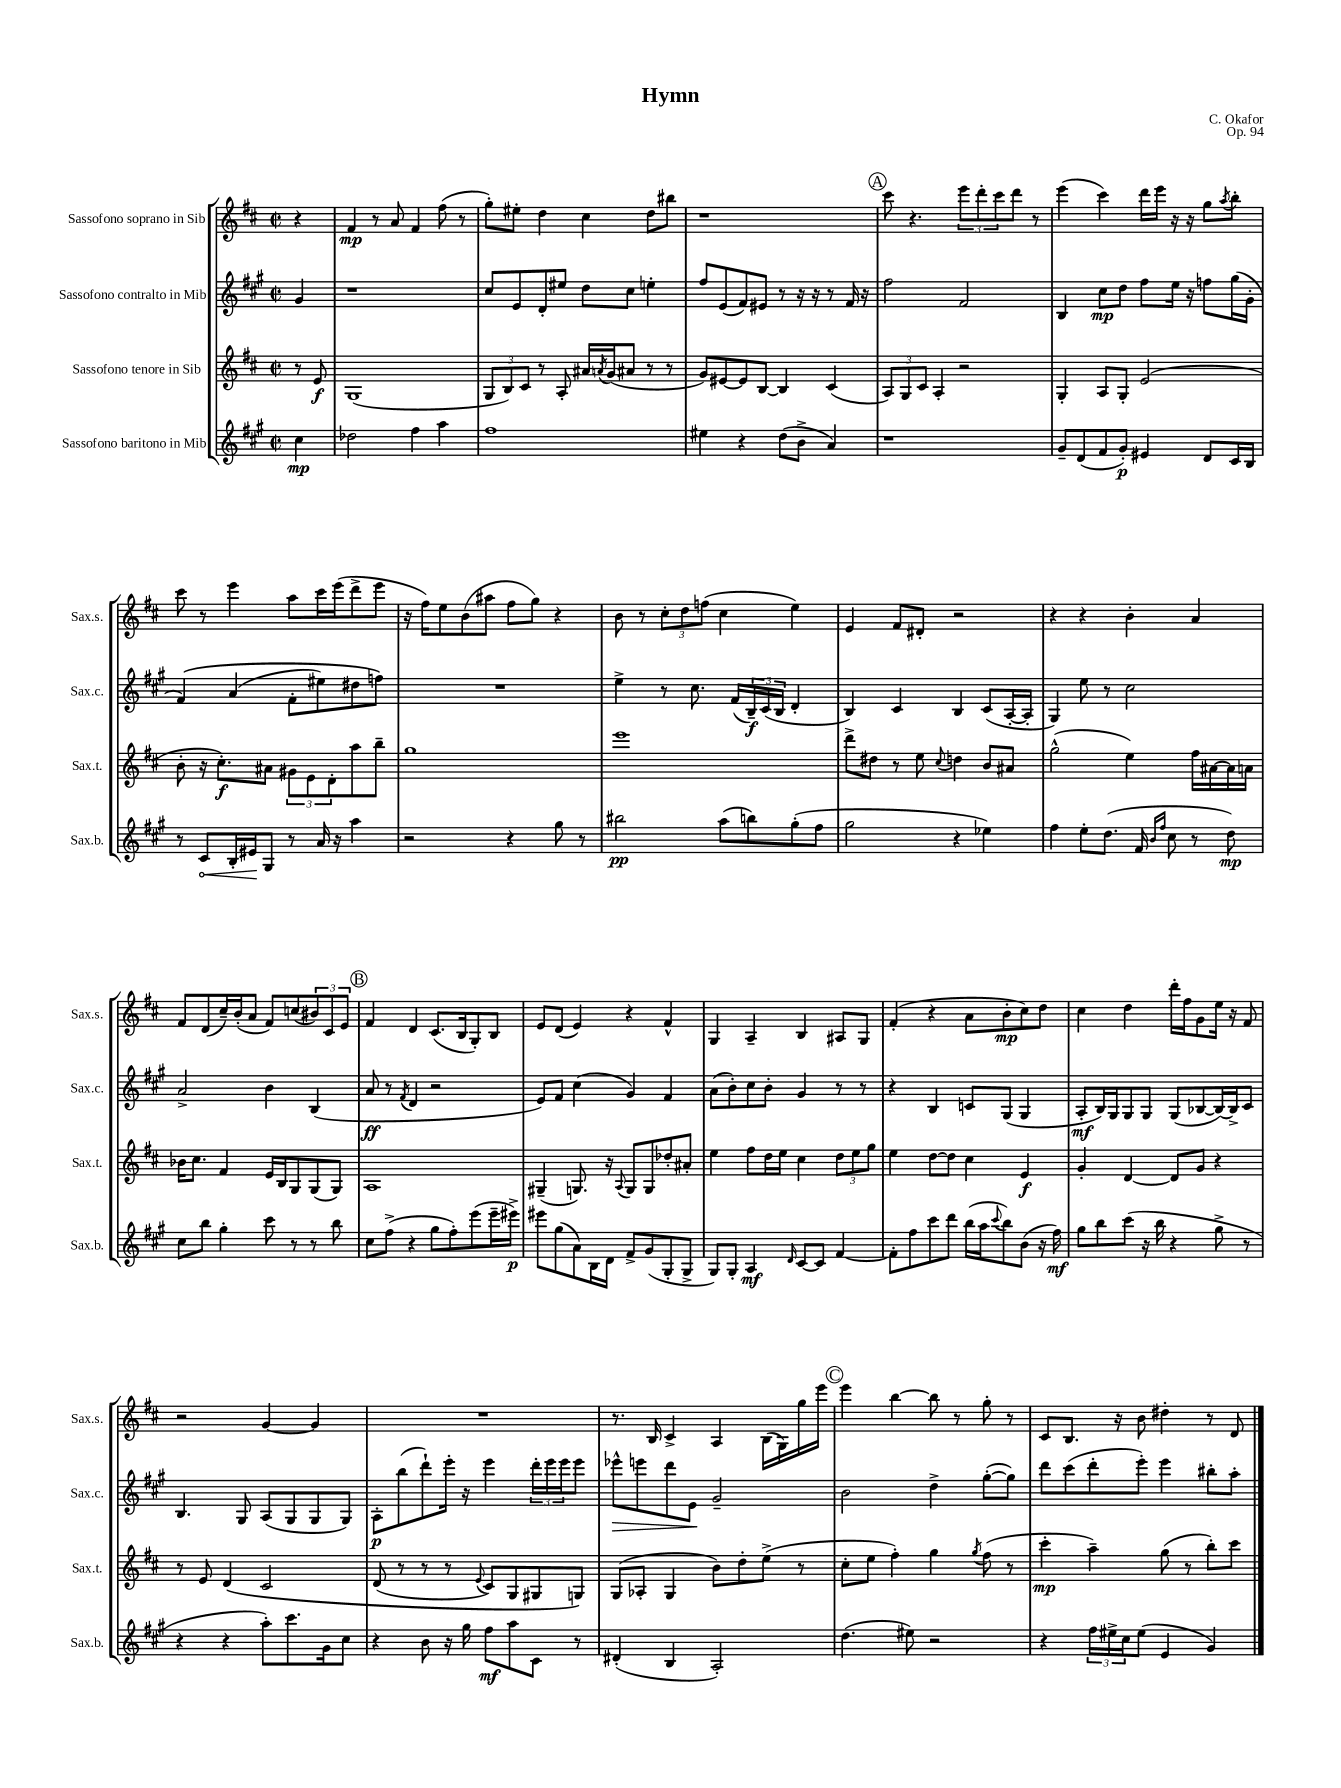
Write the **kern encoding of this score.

**kern	**dynam	**kern	**dynam	**kern	**dynam	**kern	**dynam
*part4	*part4	*part3	*part3	*part2	*part2	*part1	*part1
*staff4	*staff4	*staff3	*staff3	*staff2	*staff2	*staff1	*staff1
*I"Sassofono baritono in Mib	*	*I"Sassofono tenore in Sib	*	*I"Sassofono contralto in Mib	*	*I"Sassofono soprano in Sib	*
*I'Sax.b.	*	*I'Sax.t.	*	*I'Sax.c.	*	*I'Sax.s.	*
*clefG2	*	*clefG2	*	*clefG2	*	*clefG2	*
*k[f#c#g#]	*	*k[f#c#]	*	*k[f#c#g#]	*	*k[f#c#]	*
*M2/2	*	*M2/2	*	*M2/2	*	*M2/2	*
*met(c|)	*	*met(c|)	*	*met(c|)	*	*met(c|)	*
=	=	=	=	=	=	=	=
4cc#\	mp	8r	.	4g#/	.	4r	.
.	.	8e/	f	.	.	.	.
=1	=1	=1	=1	=1	=1	=1	=1
2dd-X\	.	(1G	.	1r	.	4f#/	mp
.	.	.	.	.	.	8r	.
.	.	.	.	.	.	8a/	.
4ff#\	.	.	.	.	.	4f#/	.
4aa\	.	.	.	.	.	(8ff#\	.
.	.	.	.	.	.	8r	.
=2	=2	=2	=2	=2	=2	=2	=2
1ff#	.	12G/L	.	8cc#/L	.	8gg'\L)	.
.	.	12B/)	.	.	.	.	.
.	.	.	.	8e/	.	8ee#X'\J	.
.	.	12c#/J	.	.	.	.	.
.	.	8r	.	8d'/	.	4dd\	.
.	.	8A'/	.	8ee#X/J	.	.	.
.	.	16a#X/LL	.	8dd\L	.	4cc#\	.
.	.	8qan/	.	.	.	.	.
.	.	(16g/J	.	.	.	.	.
.	.	8a#X/J	.	8cc#\J	.	.	.
.	.	8r	.	4een'\	.	8dd\L	.
.	.	8r	.	.	.	8bb#X\J	.
=3	=3	=3	=3	=3	=3	=3	=3
4ee#X\	.	8g/L)	.	8ff#/L	.	1r	.
.	.	[8e#X/	.	(8e/	.	.	.
4r	.	8e#/]	.	8f#/)	.	.	.
.	.	[8B/J	.	8e#X/J	.	.	.
(8dd\L	.	4B/]	.	8r	.	.	.
8b^\J	.	.	.	16r	.	.	.
.	.	.	.	16r	.	.	.
4a/)	.	(4c#/	.	8r	.	.	.
.	.	.	.	16f#/	.	.	.
.	.	.	.	16r	.	.	.
!!LO:REH:place=s1:t=A
=4	=4	=4	=4	=4	=4	=4	=4
1r	.	12A/L)	.	2ff#\	.	8ccc#\	.
.	.	12G/	.	.	.	.	.
.	.	.	.	.	.	4.r	.
.	.	12c#/J	.	.	.	.	.
.	.	4A'/	.	.	.	.	.
.	.	2r	.	2f#/	.	12eee\L	.
.	.	.	.	.	.	12ddd'\	.
.	.	.	.	.	.	12ccc#\	.
.	.	.	.	.	.	8ddd\J	.
.	.	.	.	.	.	8r	.
=5	=5	=5	=5	=5	=5	=5	=5
8g#~/L	.	4G'/	.	4B/	.	(4eee\	.
(8d/	.	.	.	.	.	.	.
8f#/	.	8A/L	.	8cc#\L	mp	4ccc#\)	.
8g#'/J)	p	8G'/J	.	8dd\J	.	.	.
4e#X/	.	(2e/	.	8ff#\L	.	16ddd\LL	.
.	.	.	.	.	.	16eee\JJ	.
.	.	.	.	16ee\Jk	.	16r	.
.	.	.	.	16r	.	16r	.
8d/L	.	.	.	8ffn\L	.	8gg\L	.
.	.	.	.	.	.	8qaa/	.
16c#/L	.	.	.	(16gg#\L	.	8bb'\J	.
16B/JJ	.	.	.	16g#'\JJ	.	.	.
!!LO:LB:g=z
=6	=6	=6	=6	=6	=6	=6	=6
8r	.	8b'\	.	(4f#/)	.	8ccc#\	.
!	!LO:HP:b	!	!	!	!	!	!
8c#/L	<	16r	.	.	.	8r	.
.	.	8.cc#'\L)	f	.	.	.	.
16B'/L	.	.	.	(4a/	.	4eee\	.
16e#X/J	.	.	.	.	.	.	.
8G#/J	[	8a#X\J	.	.	.	.	.
8r	.	12g#X\L	.	8f#'\L	.	8aa\L	.
.	.	12e\	.	.	.	.	.
16a/	.	.	.	8ee#X\)	.	16ccc#\L	.
.	.	12d'\	.	.	.	.	.
16r	.	.	.	.	.	(16eee\J	.
4aa\	.	8aa\	.	8dd#X\	.	8ddd^\	.
.	.	8bb~\J	.	8ffn\J)	.	8eee\J	.
=7	=7	=7	=7	=7	=7	=7	=7
2r	.	1gg	.	1r	.	16r	.
.	.	.	.	.	.	16ff#\KL)	.
.	.	.	.	.	.	8ee\	.
.	.	.	.	.	.	(8b\	.
.	.	.	.	.	.	8aa#X\J	.
4r	.	.	.	.	.	8ff#\L	.
.	.	.	.	.	.	8gg\J)	.
8gg#\	.	.	.	.	.	4r	.
8r	.	.	.	.	.	.	.
=8	=8	=8	=8	=8	=8	=8	=8
2bb#X\	pp	1eee	.	4ee^\	.	8b\	.
.	.	.	.	.	.	8r	.
.	.	.	.	8r	.	12cc#'\L	.
.	.	.	.	.	.	12dd\	.
.	.	.	.	8.cc#\	.	.	.
.	.	.	.	.	.	(12ffn\J	.
(8aa\L	.	.	.	.	.	4cc#\	.
.	.	.	.	(16f#/LL	.	.	.
8bbn\)	.	.	.	24B~/)	f	.	.
.	.	.	.	(24c#/	.	.	.
.	.	.	.	24B/JJ	.	.	.
(8gg#'\	.	.	.	4d'/	.	4ee\)	.
8ff#\J	.	.	.	.	.	.	.
=9	=9	=9	=9	=9	=9	=9	=9
2gg#\	.	8ddd^\L	.	4B/)	.	4e/	.
.	.	8dd#X\J	.	.	.	.	.
.	.	8r	.	4c#/	.	8f#/L	.
.	.	8ee\	.	.	.	8d#X'/J	.
.	.	8qqcc#/	.	.	.	.	.
4r	.	4ddn\	.	4B/	.	2r	.
4ee-X\)	.	8b/L	.	(8c#/L	.	.	.
.	.	8a#X/J	.	[16A'/L	.	.	.
.	.	.	.	16A'/JJ]	.	.	.
=10	=10	=10	=10	=10	=10	=10	=10
4ff#\	.	(2gg^^\	.	4G#/)	.	4r	.
8ee'\L	.	.	.	8ee\	.	4r	.
(8.dd\J	.	.	.	8r	.	.	.
.	.	4ee\)	.	2cc#\	.	4b'\	.
16f#/	.	.	.	.	.	.	.
16qqb/LL	.	.	.	.	.	.	.
16qqff#/JJ	.	.	.	.	.	.	.
8cc#\	.	.	.	.	.	.	.
8r	.	16ff#\LL	.	.	.	4a/	.
.	.	[16a#X\	.	.	.	.	.
8dd\)	mp	16a#\]	.	.	.	.	.
.	.	16an\JJ	.	.	.	.	.
!!LO:LB:g=z
=11	=11	=11	=11	=11	=11	=11	=11
8cc#\L	.	16b-X\KL	.	2a^/	.	8f#/L	.
.	.	8.cc#\J	.	.	.	.	.
8bb\J	.	.	.	.	.	(8d/	.
4gg#'\	.	4f#/	.	.	.	16cc#~/L)	.
.	.	.	.	.	.	(16b'/J	.
.	.	.	.	.	.	8a/J	.
8ccc#\	.	16e/LL	.	4b\	.	8f#/L)	.
.	.	16B/J	.	.	.	.	.
8r	.	8G/	.	.	.	(8ccn/	.
8r	.	(8G/	.	(4B/	.	12b#X/)	.
.	.	.	.	.	.	12c#/	.
8bb\	.	8G/J)	.	.	.	.	.
.	.	.	.	.	.	12e/J	.
!!LO:REH:place=s1:t=B
=12	=12	=12	=12	=12	=12	=12	=12
8cc#\L	.	1A	.	8a/	ff	4f#/	.
(8ff#^\J	.	.	.	8r	.	.	.
.	.	.	.	8qf#/	.	.	.
4r	.	.	.	4d/	.	4d/	.
8gg#\L	.	.	.	2r	.	(8.c#/L	.
8ff#'\)	.	.	.	.	.	.	.
.	.	.	.	.	.	16B/k	.
(8eee\	.	.	.	.	.	8G'/)	.
16eee~\L	.	.	.	.	.	8B/J	.
16eee#X^\JJ)	p	.	.	.	.	.	.
=13	=13	=13	=13	=13	=13	=13	=13
8eee#X\L	.	(4G#X~/	.	8e/L)	.	8e/L	.
(8gg#\	.	.	.	8f#/J	.	(8d/J	.
8a\)	.	8.Gn/)	.	(4cc#\	.	4e/)	.
16B\L	.	.	.	.	.	.	.
16d\JJ	.	16r	.	.	.	.	.
.	.	8qqA/	.	.	.	.	.
8f#^/L	.	8G/L	.	4g#/)	.	4r	.
(8g#/	.	8G/	.	.	.	.	.
8G#'/	.	8dd-X'/	.	4f#/	.	4f#^^/	.
8G#^/J	.	8a#X'/J	.	.	.	.	.
=14	=14	=14	=14	=14	=14	=14	=14
8G#/L)	.	4ee\	.	(8a\L	.	4G/	.
8G#'/J	.	.	.	8b'\)	.	.	.
4A/	mf	8ff#\L	.	8cc#\	.	4A~/	.
.	.	16dd\L	.	8b'\J	.	.	.
.	.	16ee\JJ	.	.	.	.	.
16qqd/	.	.	.	.	.	.	.
[8c#/L	.	4cc#\	.	4g#/	.	4B/	.
8c#/J]	.	.	.	.	.	.	.
[4f#/	.	12dd\L	.	8r	.	8A#X/L	.
.	.	12ee\	.	.	.	.	.
.	.	.	.	8r	.	8G/J	.
.	.	12gg\J	.	.	.	.	.
=15	=15	=15	=15	=15	=15	=15	=15
8f#'\L]	.	4ee\	.	4r	.	(4f#'/	.
8ff#\	.	.	.	.	.	.	.
8ccc#\	.	[8dd\L	.	4B/	.	4r	.
8ddd\J	.	8dd\J]	.	.	.	.	.
(16bb\LL	.	4cc#\	.	8cn/L	.	8a\L	.
16aa\J	.	.	.	.	.	.	.
8qqccc#/	.	.	.	.	.	.	.
8bb\)	.	.	.	(8G#/J	.	8b'\	mp
(8b\J	.	4e/	f	4G#/	.	8cc#\)	.
16r	.	.	.	.	.	8dd\J	.
16ff#\)	mf	.	.	.	.	.	.
=16	=16	=16	=16	=16	=16	=16	=16
8gg#\L	.	4g'/	.	8A'/L	mf	4cc#\	.
8bb\	.	.	.	16B/L)	.	.	.
.	.	.	.	16G#/J	.	.	.
(8ccc#\J	.	[4d/	.	8G#/	.	4dd\	.
16r	.	.	.	8G#/J	.	.	.
16bb\	.	.	.	.	.	.	.
4r	.	8d/L]	.	(8G#/L	.	16ddd'\LL	.
.	.	.	.	.	.	16ff#\J	.
.	.	8g/J	.	[8B-X/	.	8g\	.
8gg#^\	.	4r	.	16B-/L_)	.	16ee\Jk	.
.	.	.	.	16B-^/J]	.	16r	.
8r	.	.	.	8c#/J	.	8f#/	.
!!LO:LB:g=z
=17	=17	=17	=17	=17	=17	=17	=17
4r	.	8r	.	4.B/	.	2r	.
.	.	8e/	.	.	.	.	.
4r	.	(4d/	.	.	.	.	.
.	.	.	.	8G#/	.	.	.
8aa'\L)	.	2c#/	.	(8A/L	.	[4g/	.
8.ccc#\	.	.	.	8G#/	.	.	.
.	.	.	.	8G#/	.	4g/]	.
16g#\k	.	.	.	.	.	.	.
8cc#\J	.	.	.	8G#/J)	.	.	.
=18	=18	=18	=18	=18	=18	=18	=18
4r	.	(8d/	.	8A'\L	p	1r	.
.	.	8r	.	(8bb\	.	.	.
8b\	.	8r	.	8ddd`\)	.	.	.
16r	.	8r	.	16eee'\Jk	.	.	.
16gg#\	.	.	.	16r	.	.	.
.	.	8qqe/	.	.	.	.	.
8ff#\L	mf	8c#/L)	.	4eee\	.	.	.
8aa\	.	8G/	.	.	.	.	.
8c#\J	.	8G#X/	.	24ddd'\LL	.	.	.
.	.	.	.	24eee\	.	.	.
.	.	.	.	24eee\J	.	.	.
8r	.	8Gn/J)	.	8eee\J	.	.	.
=19	=19	=19	=19	=19	=19	=19	=19
!	!	!	!	!	!LO:HP:b	!	!
(4d#X'/	.	(8G/L	.	8eee-X^^\L	>	8.r	.
.	.	8A-X'/J	.	8eeen\	.	.	.
.	.	.	.	.	.	16B/	.
4B/	.	4G/	.	8ddd\	.	4c#^/	.
.	.	.	.	8e\J	.	.	.
2A'/)	.	8b\L)	.	2g#~/	]	4A/	.
.	.	8dd'\	.	.	.	.	.
.	.	(8ee^\J	.	.	.	(16B\LL	.
.	.	.	.	.	.	16G\)	.
.	.	8r	.	.	.	16gg\	.
.	.	.	.	.	.	16eee\JJ	.
!!LO:REH:place=s1:t=C
=20	=20	=20	=20	=20	=20	=20	=20
(4.dd\	.	8cc#'\L	.	2b\	.	4eee\	.
.	.	8ee\J	.	.	.	.	.
.	.	4ff#'\)	.	.	.	[4bb\	.
8ee#X\)	.	.	.	.	.	.	.
2r	.	4gg\	.	4dd^\	.	8bb\]	.
.	.	.	.	.	.	8r	.
.	.	8qgg/	.	.	.	.	.
.	.	(8ff#\	.	([8gg#'\L	.	8gg'\	.
.	.	8r	.	8gg#\J])	.	8r	.
=21	=21	=21	=21	=21	=21	=21	=21
4r	.	4ccc#'\	mp	8ddd\L	.	8c#/L	.
.	.	.	.	(8ccc#\	.	8.B/J	.
24ff#\LL	.	4aa~\)	.	8ddd'\	.	.	.
24ee#X^\	.	.	.	.	.	.	.
.	.	.	.	.	.	16r	.
24cc#\J	.	.	.	.	.	.	.
(8ee#\J	.	.	.	8eee'\J)	.	8b\	.
4e/	.	(8gg\	.	4eee\	.	4dd#X'\	.
.	.	8r	.	.	.	.	.
4g#/)	.	8bb'\L)	.	8bb#X'\L	.	8r	.
.	.	8ccc#\J	.	8aa'\J	.	8d/	.
==	==	==	==	==	==	==	==
*-	*-	*-	*-	*-	*-	*-	*-
